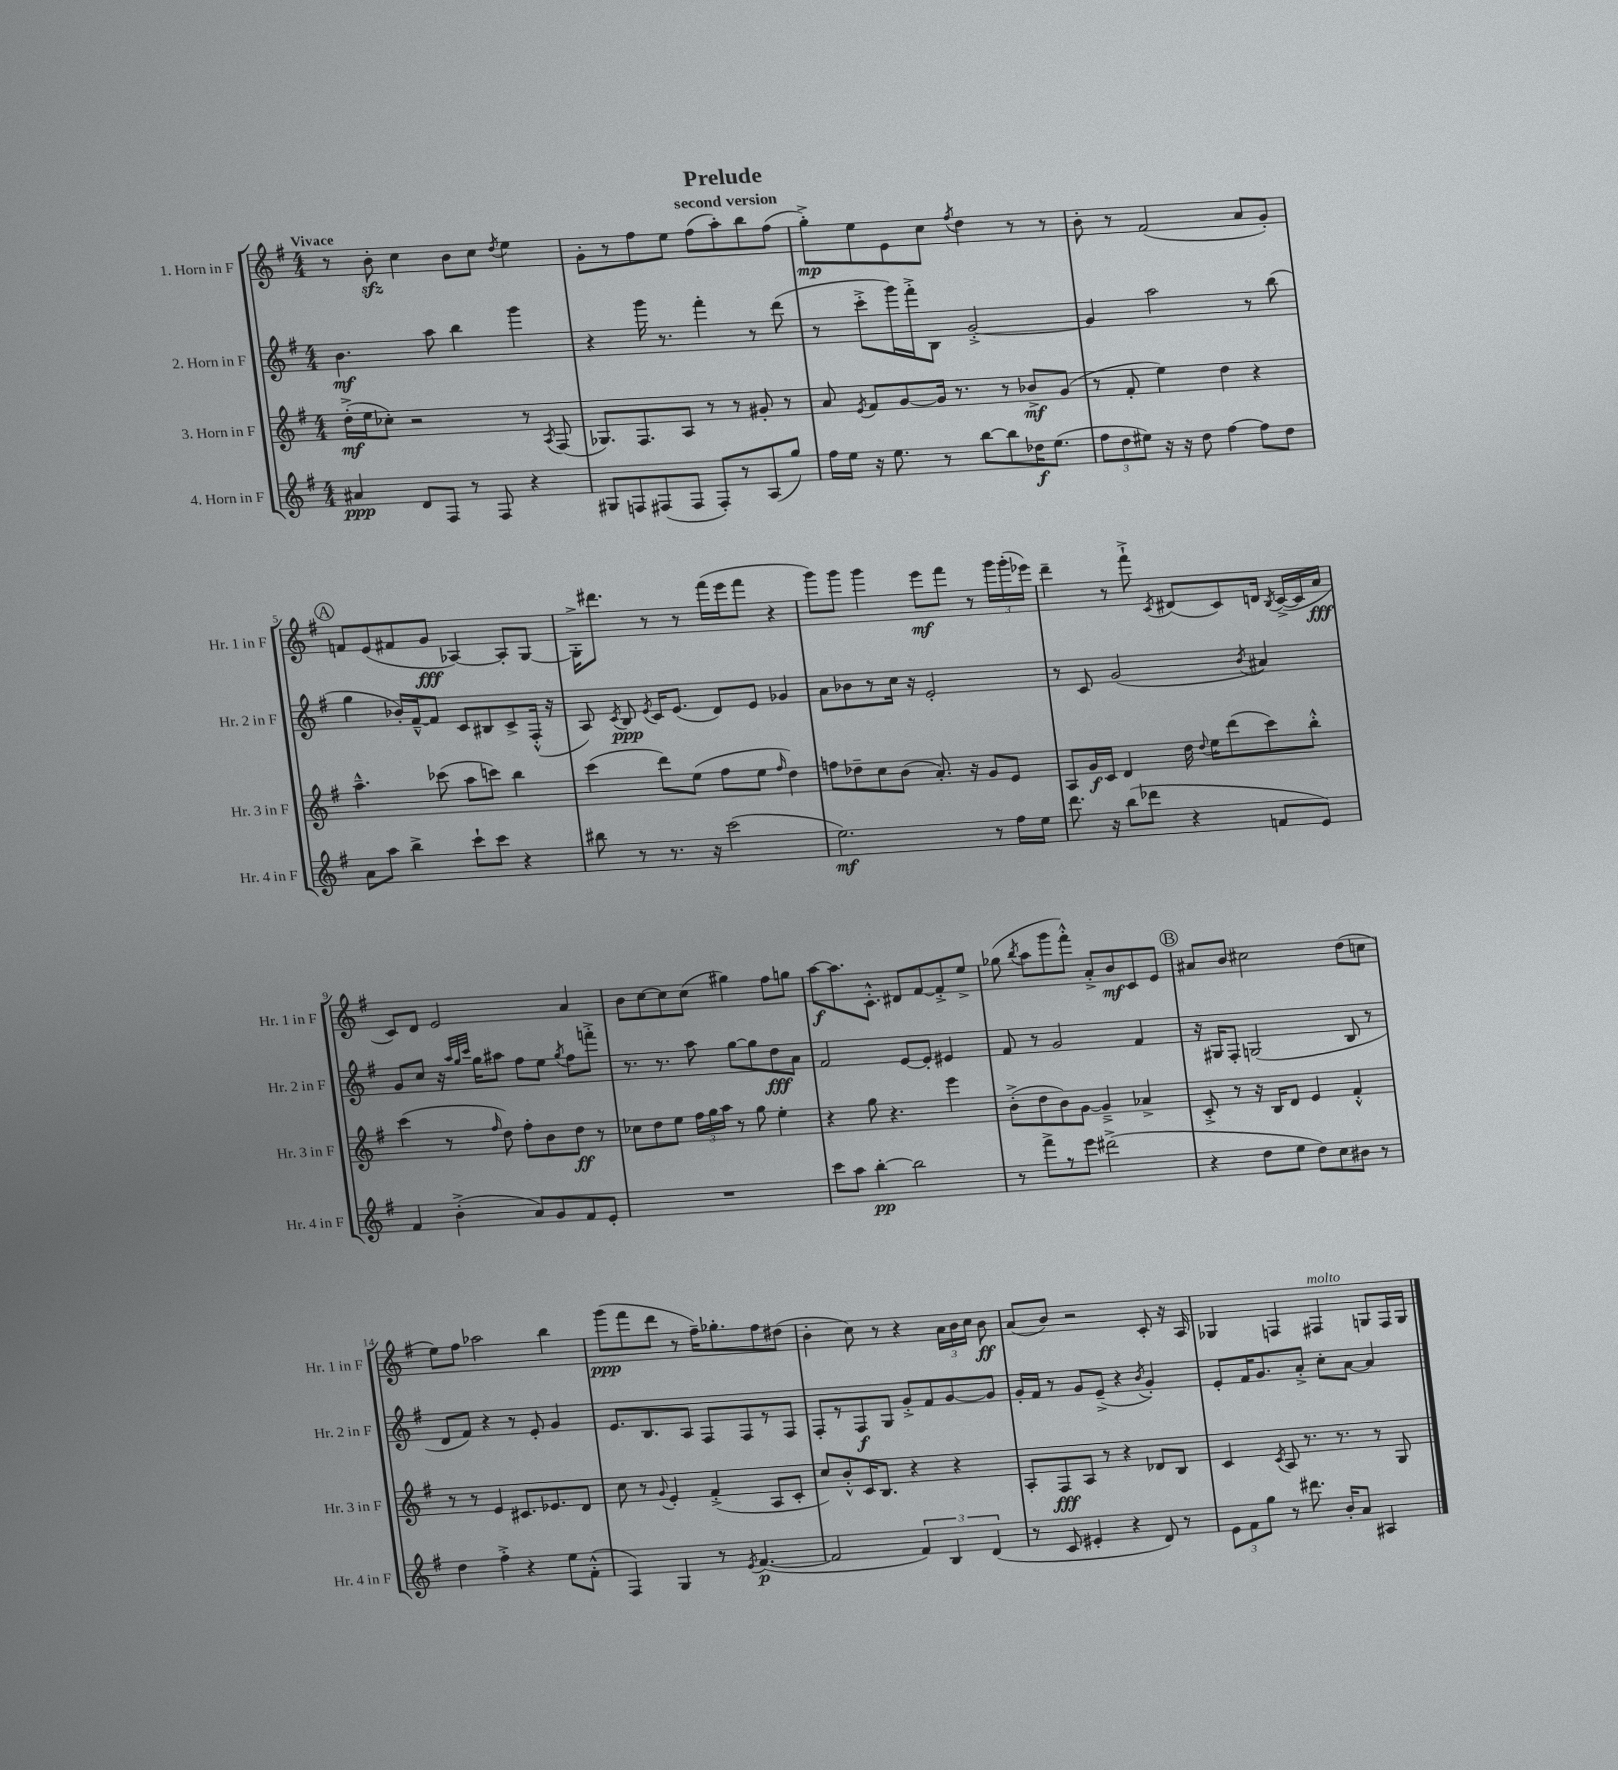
\header { title = "Prelude" subtitle = "second version" }
<<
\new StaffGroup <<
\new Staff = "s0" \with { instrumentName = "1. Horn in F" shortInstrumentName = "Hr. 1 in F" } {
    \clef treble \key g \major \numericTimeSignature \time 4/4 \tempo "Vivace"
    \autoBeamOff r8 b'8-.\sfz c''4 b'8[ c''8] \acciaccatura { d''8 } e''4 |
    g'8[-. r8 fis''8 e''8] fis''8[( a''8-.) b''8 fis''8]( |
    g''8[-.->\mp) e''8 e'8 c''8] \acciaccatura { fis''8 } d''4 r8 r8 |
    b'8-. r8 fis'2( a'8[ g'8]-.) |
    \mark \markup { \circle "A" } f'8[ e'8( fis'8 g'8]\fff aes4~) aes8[-. g8]~ |
    g16[-.-> dis'''8.] r8 r8 fis'''16[( e'''16 fis'''8] r4 |
    g'''8[) g'''8] g'''4 e'''8[\mf fis'''8] r8 \tuplet 3/2 { g'''16[ g'''16-.( ees'''16]) } |
    d'''4-- r8 fis'''8-!-> \acciaccatura { c'8 } dis'8[( c'8) d'16] \acciaccatura { b8 } c'16[~->( c'16 a'16]\fff |
    c'8[) d'8] e'2 a'4 |
    b'8[ c''8~ c''8 c''8]( gis''4) fis''8[ g''8] |
    a''8[~\f a''8. c'8.]-.-^ dis'8[ fis'8~ fis'8-.-> e''8]-> |
    ges''8( \acciaccatura { b''8 } a''8[ g'''8 fis'''8]-.-^) a'8[-.-> b'8\mf c'8 e'8] |
    \mark \markup { \circle "B" } ais'8[ b'8] cis''2 d''8[( c''8] |
    e''8[) fis''8] aes''2 b''4 |
    g'''8[\ppp( fis'''8 d'''8] r8 fis''16[--) ges''8.-. fis''8 dis''8]( |
    b'4-. c''8) r8 r4 \tuplet 3/2 { a'16[ b'16 c''16] } b'8\ff |
    a'8[( b'8]) r2 c'8-. r16 a16 |
    ges4 f4 fis4^\markup { \italic "molto" } g8[ fis16 g16] \bar "|." |
}
\new Staff = "s1" \with { instrumentName = "2. Horn in F" shortInstrumentName = "Hr. 2 in F" } {
    \clef treble \key g \major \numericTimeSignature \time 4/4
    \autoBeamOff b'4.\mf a''8 b''4 g'''4 |
    r4 g'''16 r8. fis'''4-. r8 d'''8( |
    r8 c'''8[-.-> g'''16) fis'''16-.-> b8] g'2~-.-> |
    g'4 a''2 r8 b''8( |
    \mark \markup { \circle "A" } g''4 bes'16[-.) fis'16~---^ fis'8] c'8[ bis8 c'8-> fis16]-.-^( r16 |
    a8) \acciaccatura { c'8 } b8\ppp \acciaccatura { e'8 } c'16[ e'8.]( d'8[) e'8] ges'4 |
    a'8[ bes'8 r8 c''16] r16 e'2-. |
    r8 c'8 g'2( \acciaccatura { b'8 } ais'4) |
    g'8[ c''8] r16 \grace { a''32[ g''32 c'''32] } g''16[ ais''8] fis''8[ e''8] \acciaccatura { g''8 } fis''8[ f'''8]-.-> |
    r8. r8. a''8 g''8[~ g''8 d''8\fff a'8] |
    fis'2 e'8[~ e'8]-. eis'4 |
    fis'8 r8 g'2 fis'4 |
    \mark \markup { \circle "B" } r16 gis16[ fis8]-. g2( b8 r8 |
    d'8[ fis'8]) r4 r8 e'8-. g'4 |
    e'8.[ b8. a8] fis8[ fis8 r8 fis8] |
    fis8[-. r8 fis8\f g8] g'8[-.-> fis'8 g'8~ g'8] |
    g'16[-. fis'16] r8 g'8[ e'8]--->( r4 \acciaccatura { b'8 } g'4-.) |
    e'8[-. fis'16 g'8. a'8]-.-> c''8[-. a'8]~ a'4 \bar "|." |
}
\new Staff = "s2" \with { instrumentName = "3. Horn in F" shortInstrumentName = "Hr. 3 in F" } {
    \clef treble \key g \major \numericTimeSignature \time 4/4
    \autoBeamOff d''16[-.->\mf( e''16 ces''8]-.) r2 r8 \acciaccatura { a8 } fis8( |
    ges8.[) fis8. a8] r8 r8 gis'8-. r8 |
    a'8 \acciaccatura { e'8 } fis'8[ g'8~ g'16] r8. r8 bes'8[->\mf g'8]( |
    r8 fis'8-. e''4) d''4 r4 |
    \mark \markup { \circle "A" } a''4.---^ ces'''8( a''8[ c'''8]) b''4 |
    c'''4( d'''8[) e''8]( fis''8[ e''8] \grace { fis''16 } d''4) |
    f''8[ des''8-- c''8 b'8]( a'8.-.) r16 g'8[ e'8] |
    a8[ g'16\f c'16] d'4 d''16 \appoggiatura { d''8 } e''16[ d'''8( c'''8) b''8]-.-^ |
    c'''4( r8 \grace { fis''16 } d''8) fis''8[-. b'8 d''8]\ff r8 |
    ces''8[ d''8 e''8] \tuplet 3/2 { fis''16[ g''16 a''16] } r8 g''8 e''4-. |
    r4 g''8 r4. e'''4 |
    b'8[-.->( d''8 b'8) g'8]~ g'4---> aes'4-> |
    \mark \markup { \circle "B" } c'8-.-> r8 r16 b16[ d'8] e'4 fis'4-.-^ |
    r8 r8 e'4 cis'8.[ ees'8. d'8] |
    c''8 r8 \appoggiatura { g'8 } e'4-. fis'4-.->( a8[ c'8]-. |
    c''8[) b'8-.-^ c'16 b8.] r4 r4 |
    a8[-. fis8\fff a8] r8 r4 des'8[ b8] |
    c'4 \acciaccatura { c'8 } a8 r8. r8. r8 g8 \bar "|." |
}
\new Staff = "s3" \with { instrumentName = "4. Horn in F" shortInstrumentName = "Hr. 4 in F" } {
    \clef treble \key g \major \numericTimeSignature \time 4/4
    \autoBeamOff ais'4\ppp d'8[ fis8] r8 fis8 r4 |
    gis8[ f8 fis8( fis8] fis8[-.) r8 a8( g''8]) |
    fis''16[ e''16] r16 e''8. r8 b''8[~ b''8 des''16\f e''8.]( |
    \tuplet 3/2 { fis''8[ d''8 eis''8]) } r16 r16 d''8 fis''4~ fis''8[ d''8] |
    \mark \markup { \circle "A" } a'8[ a''8] b''4-> c'''8[-! c'''8] r4 |
    bis''8 r8 r8. r16 c'''2( |
    e''2.\mf) r8 fis''16[ e''16] |
    d'''8. r16 b''8[( des'''8] r4 f'8[ e'8]) |
    fis'4 b'4-.->( a'8[) g'8 fis'8 e'8]-. |
    R1 |
    c'''8[ a''8] b''4~-.\pp b''2 |
    r8 fis'''8[-> r8 e'''8] dis'''2->( |
    \mark \markup { \circle "B" } r4 d''8[ e''8] d''8[) c''8 bis'8] r8 |
    d''4 fis''4-.-> r4 e''8[ fis'8]-.-^( |
    fis4) g4 r8 \acciaccatura { e'8 } fis'4.~\p( |
    fis'2 \tuplet 3/2 { fis'4) b4 d'4( } |
    r8 c'8 eis'4-. r4 d'8) r8 |
    \tuplet 3/2 { e'8[ fis'8 g''8] } r8 dis'''8. b'16[-. a'8] ais4 \bar "|." |
}
>>
>>
